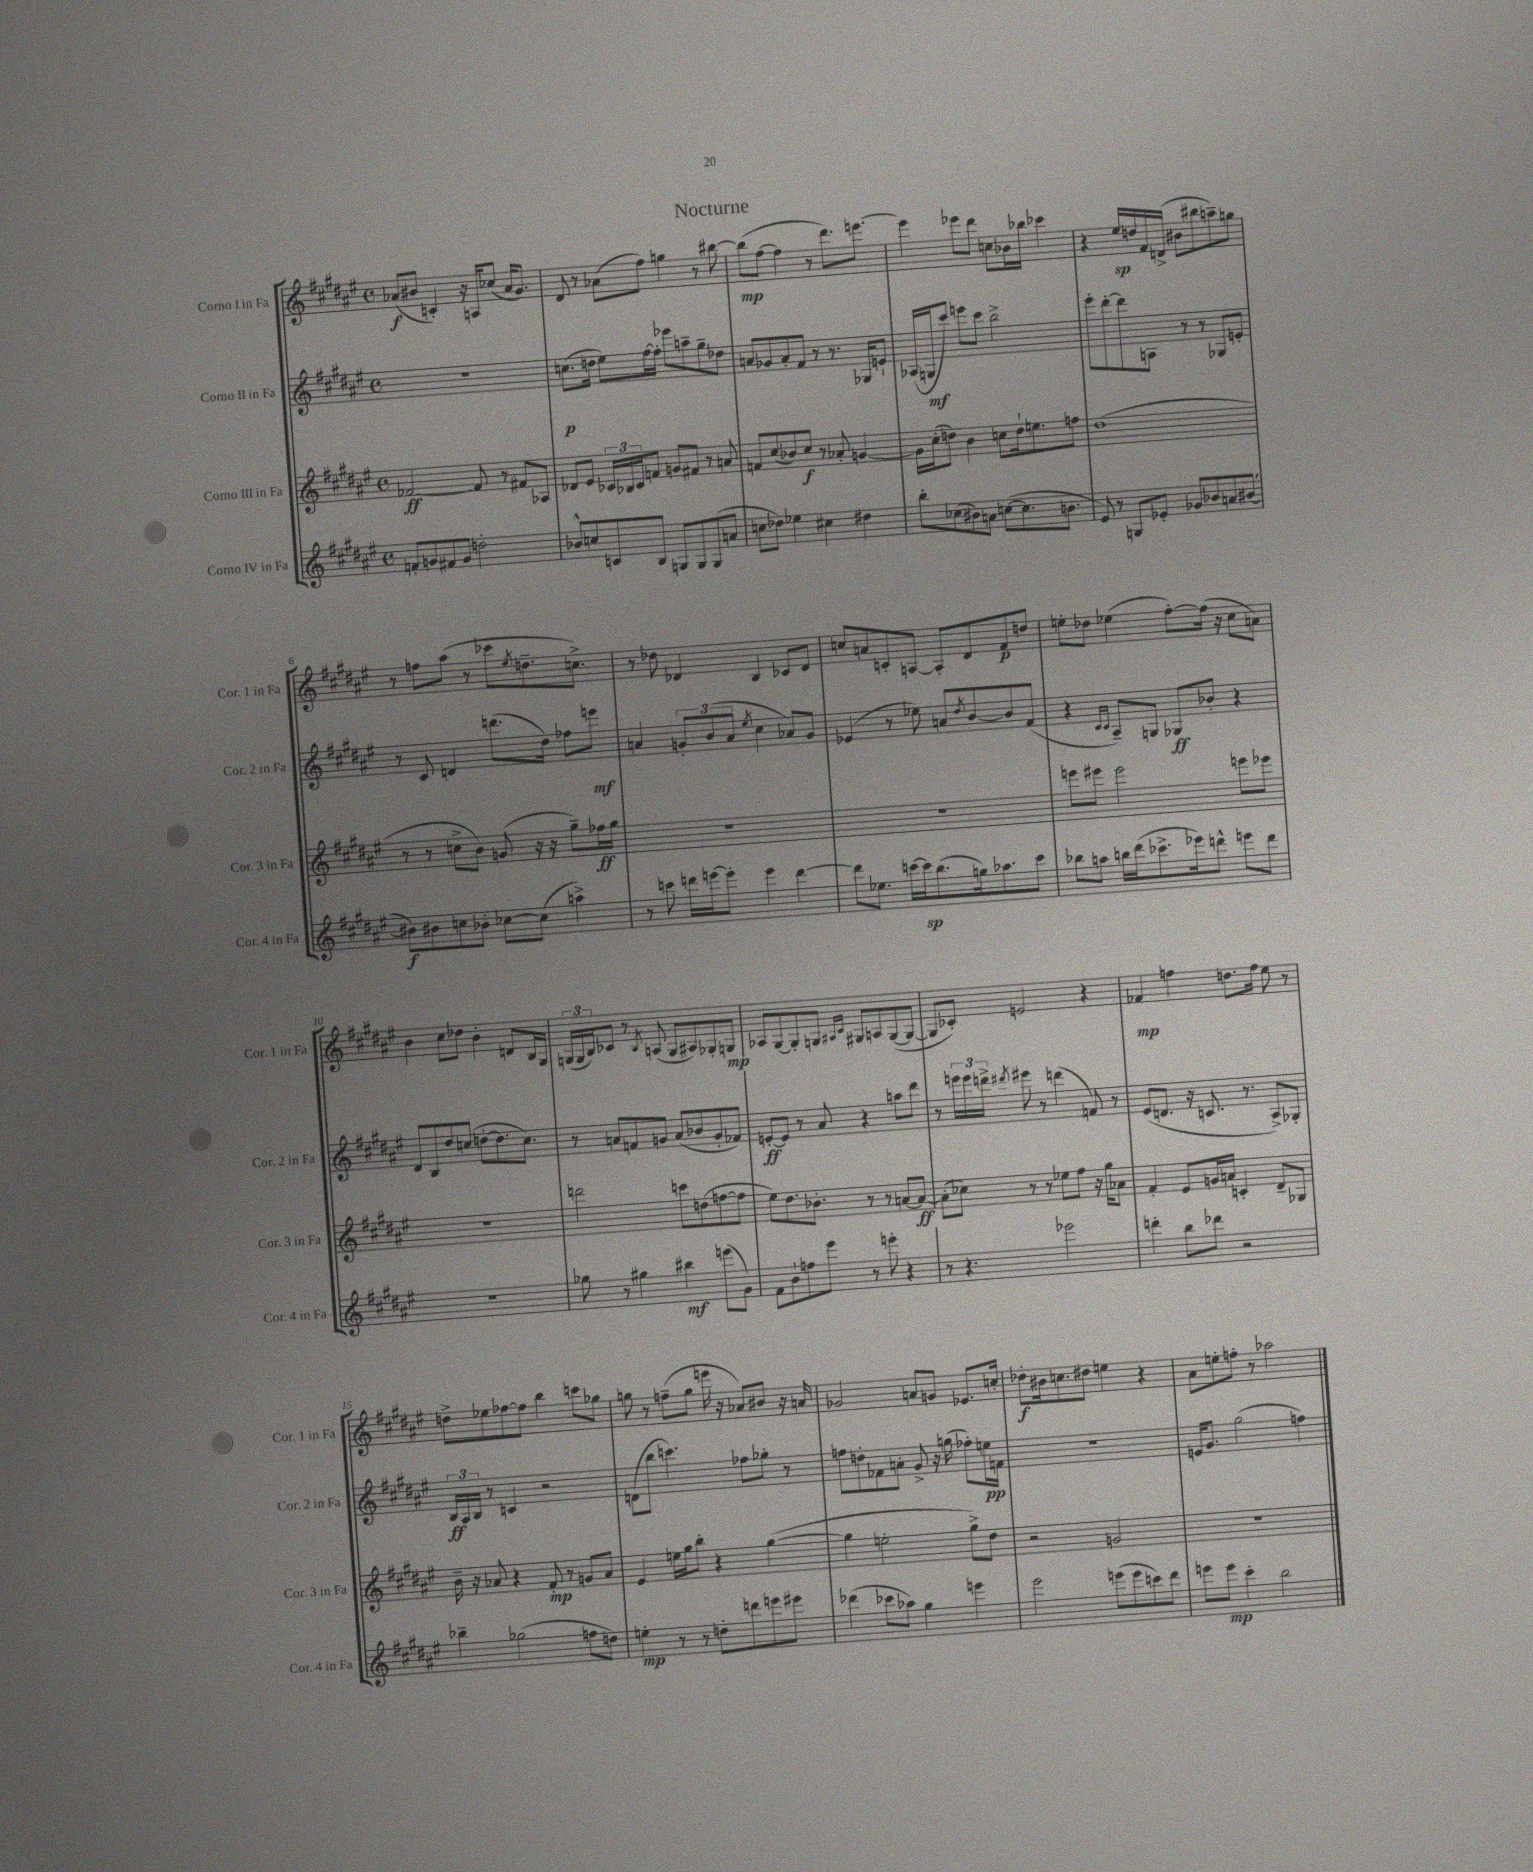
\header { title = "Nocturne" }
<<
\new StaffGroup <<
\new Staff = "s0" \with { instrumentName = "Corno I in Fa" shortInstrumentName = "Cor. 1 in Fa" } {
    \clef treble \key fis \major \defaultTimeSignature \time 4/4
    aes'8\f( bis'8 c'4-.) r16 a16 ces''8( aes'16 gis'8.) |
    dis'8 r8 aes'8( fis''8) g''4 r8 bis''8~ |
    bis''8\mp( fis''8~ fis''4 r8 dis'''8.) e'''8.~ |
    e'''4 ees'''8 dis'''8 c''8 bes'16 bes''16 ces'''4 |
    r4 eis''16\sp d''16 fis'16 d'16->( bis'8 bis''8 a''8--) g''8 |
    r8 f''8 ais''8( r8 ces'''8 \acciaccatura { eis''8 } d''8.-- c''8.->) |
    r8 des''8 des'4 b4 ces'8 des'8 |
    c''8 a'8 c'8-. a8~ a8-. dis'8 fis'8\p d''8 |
    e''8-. des''8 ees''4( fis''8~-.) fis''16( r16 cis''8 a'8) |
    b'4 cis''8 des''8 b'4-. d'8 b16 gis16 |
    \tuplet 3/2 { g16( g16 b16) } ces'8 r8 \acciaccatura { b8 } a8( g8 ais8) ges8-. g8\mp |
    aes8 gis8~ gis8-. g8 \grace { ais16 cis'16 } gis8 a8 gis8~( gis8~ |
    gis8 ces'8-.) e'2 r4 |
    fes'4\mp f''4 d''8. f''16 eis''8 r8 |
    d''8-> ees''8 fes''8~ fes''8 b''4 c'''8 ges''8 |
    g''8 r8 f''8--( g''8 e'''16 r16 aes'8) bis'8 r16 a'16 |
    ges'2 a'8 g'8 ees'8. c''16-. |
    des''8-.\f bis'16 c''8. dis''8 e''4 r4 |
    ais'8 e''8-. f''8-. r8 aes''2 \bar "|." |
}
\new Staff = "s1" \with { instrumentName = "Corno II in Fa" shortInstrumentName = "Cor. 2 in Fa" } {
    \clef treble \key fis \major \defaultTimeSignature \time 4/4
    r1 |
    c''8.\p( d''16 eis''8) fis''16~ fis''16-. ees'''8 a''8-- gis''8-- des''8 |
    a'8 ges'8 a'8-. fis'8 r8 r8. ges16 e'8-! |
    aes16( g16\mf cis'''8) e'''8 cis'''8 b''2-> |
    eis'''8-. dis'''8~-. dis'''8 a8 r8 r8 ges8 e'8-. |
    r8 cis'8 d'4 d'''8.( dis''16) fes''8 e'''8\mf |
    a'4 \tuplet 3/2 { g'8-. b'8( a'8 } \acciaccatura { eis''8 } cis''4 aes'8) g'8 |
    ees'4( r8 ees''8) a'8 \acciaccatura { dis''8 } b'8~ b'8 fis'8( |
    r4 \grace { cis'16 cis'16 } ais8--) g8 ges8\ff bes'8-. r4 |
    dis'8 b8 dis''8 c''8( d''8~-. d''8. c''8.) |
    r8 a'8 f'8 g'8 a'8( bes'8 g'8-. fes'8) |
    e'8~-.\ff e'8 r8 ais'8 r4 a''8 dis'''8 |
    r8 \tuplet 3/2 { e'''16 e'''16 d'''16-> } \acciaccatura { dis'''8 } eis'''8 r8 d'''4( f'8) r8 |
    eis'8( d'8. r16 c'8. r8. ais8->) ges8-. |
    \tuplet 3/2 { b16\ff ais16 b16 } r8 c'4 r2 |
    d'8( b''8 c'''4.) fes''8 ges''8-. r8 |
    f''8 d''8-. fes'8 a'8-. gis'8-> r16 g''16( fes''8-.) e''16\pp f'16 |
    R1 |
    e'16 gis'8. gis''2( f''4) \bar "|." |
}
\new Staff = "s2" \with { instrumentName = "Corno III in Fa" shortInstrumentName = "Cor. 3 in Fa" } {
    \clef treble \key fis \major \defaultTimeSignature \time 4/4
    fes'2~\ff fes'8 r8 fis'8 aes8 |
    des'8 eis'8 \tuplet 3/2 { ces'16 bes16 ces'16 } f'8 g'8 fis'8 r8 a'8 |
    f'8 cis''8( bes'8) cis''8\f r8 aes'8-. g'4~ |
    g'16 cis''16-.( d''8) b'4 c''8 d''16-! e''8. f''8 |
    dis''1( |
    r8 r8 c''8-> b'8) g'8( r16 r16 gis''8--) fes''16\ff gis''16 |
    R1 |
    R1 |
    e'''8 eis'''8 eis'''2 e'''8 ees'''8 |
    R1 |
    d'''2 c'''8 d''8( f''8~ f''8 |
    eis''8) dis''8. bes'8.-. r8 r8 a'8~ a'8~\ff |
    a'8-.( ces''8) r8 r8 ees''8 fis''8 r16 gis''16 aes'8 |
    fis'4-. eis'8 g'16 a'16 c'4-. dis'8-- ges8 |
    b'16-- r16 aes'8 r4 fis'8-.\mp r8 g'8 aes'8 |
    eis'4 e''16 gis''16 b''8-. r4 gis''4~( |
    gis''4 e''2-. gis''8->) dis''8 |
    r2 g'2 |
    R1 \bar "|." |
}
\new Staff = "s3" \with { instrumentName = "Corno IV in Fa" shortInstrumentName = "Cor. 4 in Fa" } {
    \clef treble \key fis \major \defaultTimeSignature \time 4/4
    f'8-. g'8 fis'8 g'8 d''2-. |
    bes'8-^ c''8 c'8 b8 g8 g8 g8( a'8 |
    c''8 des''8) ees''4 cis''4 dis''4 |
    b''8-. ces''8( bis'8) a'8 c''8~( c''8. b'8. |
    eis'8) r8 g8 ees'8-. ges'8 bes'8 a'8 bis'8~( |
    bis'8\f) bis'8 c''8 bes'8-. ces''8~ ces''8( a''4->) |
    r8 c'''8 d'''16 e'''16~ e'''8-. e'''4 d'''4~ |
    d'''8 ees''8. c'''16~ c'''16\sp b''8.( g''16) aes''8. c'''8 |
    bes''8 a''8 b''16 dis'''16( ces'''8.-> ees'''16) d'''8-^ e'''8 d'''8 |
    R1 |
    ges''8 r8 gis''4 bis''4\mf e'''8( gis'8) |
    fis'8 b'8-! f''8 eis'''8 r8 e'''8-. r4 |
    r8 r4. ees'''2 |
    d'''4-. b''8 des'''8 r2 |
    bes''4-- ges''2( f''8 d''8) |
    e''4-.\mp r8 r8 d''8-. d'''8 e'''8 eis'''8 |
    des'''4( ces'''8 aes''8) gis''4 e'''4 |
    eis'''2 e'''8( e'''8 c'''8) dis'''8 |
    e'''8 e'''8\mp cis'''4-. b''2 \bar "|." |
}
>>
>>
